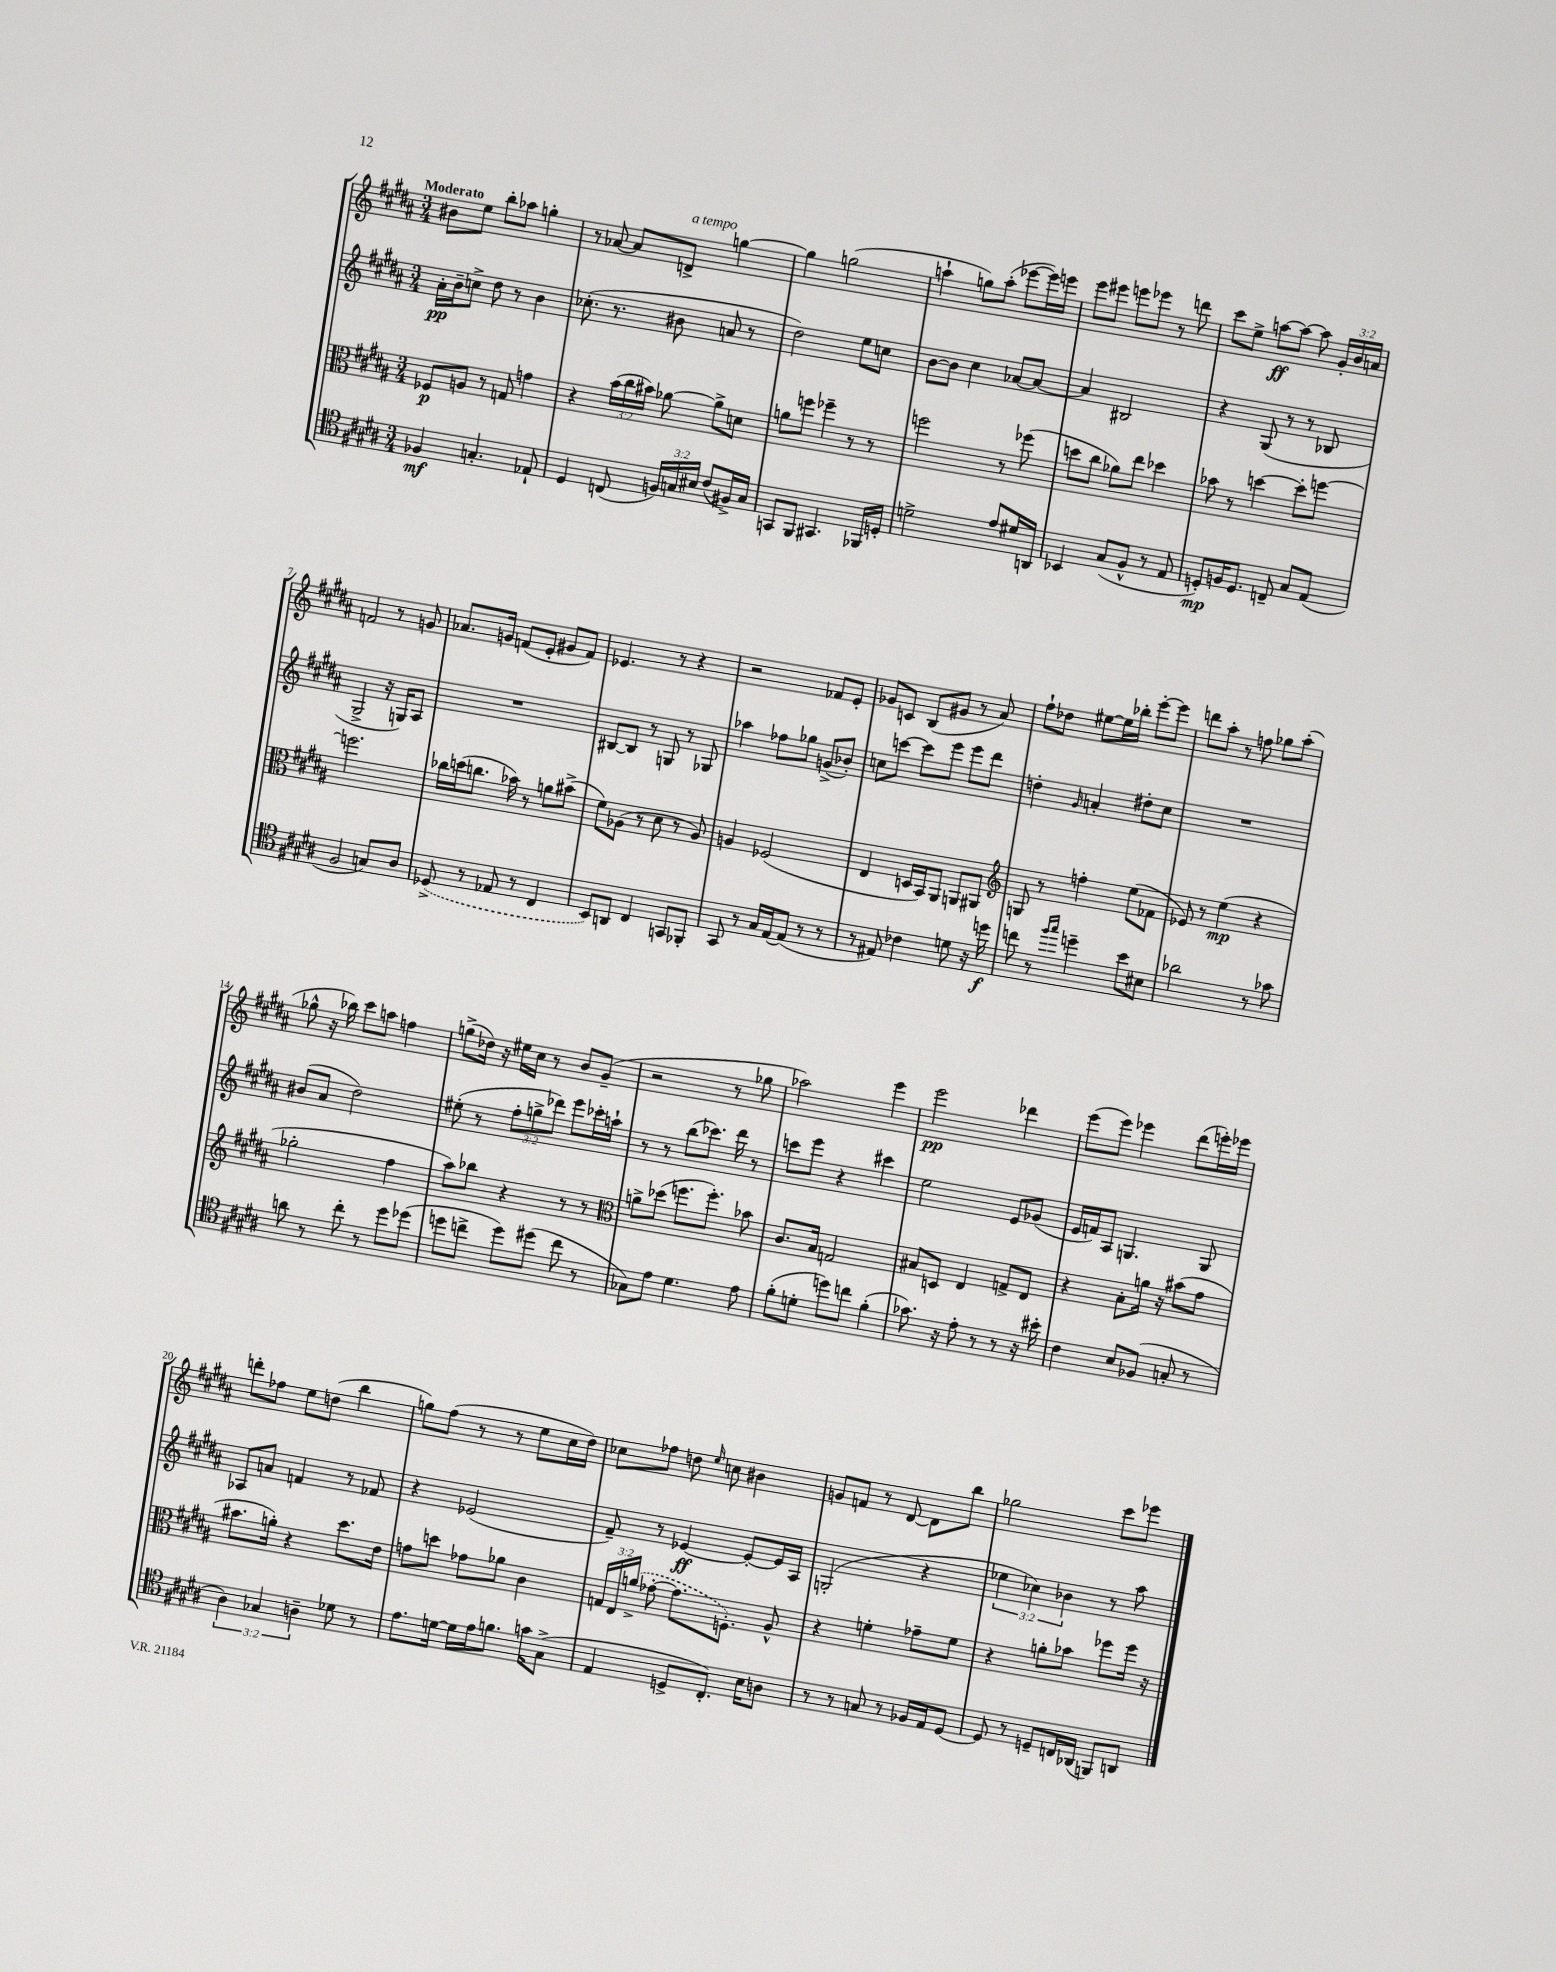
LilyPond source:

<<
\new StaffGroup <<
\new Staff = "s0" {
    \clef treble \key b \major \numericTimeSignature \time 3/4 \override Staff.TupletNumber.text = #tuplet-number::calc-fraction-text \tempo "Moderato"
    \autoBeamOff bis'8[ e''8] b''8[-. aes''8] g''4-. |
    r8 aes'8~ aes'8[ d'8]->^\markup { \italic "a tempo" } g''4~ |
    g''4 g''2( |
    a''4-! g''8[) a''8]-.( ees'''8[~ ees'''16) e'''16] |
    e'''8[ eis'''8] e'''8[ ees'''8] r8 d'''8 |
    cis'''8[ e''8]-> a''8[~\ff a''8]~ a''8 \tuplet 3/2 { gis'16[-. b'16 a'16] } |
    f'2 r8 g'8 |
    aes'8.[ g'16] f'8[( e'8]-. gis'8[ f'8]) |
    ees'4. r8 r4 |
    r2 fes'8[ e'8]-. |
    ges'8[ c'8] b8[( gis'8] r8 ais'8) |
    fis''8[-! des''8] eis''8[~ eis''16 bes''16]-. e'''8[~-. e'''8] |
    d'''8[ ais''8]-. r8 f''8 ges''8[ ais''8]-.( |
    ges''8-^ r16 bes''16) cis'''8[ a''8] f''4 |
    g''8[->( des''16]) r16 eis''16[ cis''16] r8 b'8[ gis'8]--( |
    r2 r8 ges''8 |
    aes''2) e'''4 |
    e'''2\pp des'''4 |
    e'''8[( e'''8]) ees'''4 dis'''8[( e'''16-.) ees'''16] |
    d'''8[-. fes''8] e''8[ d''8]( b''4 |
    g''8[) fis''8]( r8 r8 e''8[ cis''16 dis''16]) |
    ces''8[ fes''8] d''8 \grace { e''16 } c''8 bis'4 |
    g'8[ f'8] r8 dis'8~ dis'8[ b''8] |
    ges''2 cis'''8[ ees'''8] \bar "|." |
}
\new Staff = "s1" {
    \clef treble \key b \major \numericTimeSignature \time 3/4 \override Staff.TupletNumber.text = #tuplet-number::calc-fraction-text
    \autoBeamOff ais'16[-.\pp b'16-- c''8]-> dis''8 r8 b'4 |
    ces''8.-.( r8. bis'8 a'8 r8 |
    dis''2) e''8[ c''8] |
    b'8[~ b'8] cis''4 aes'8[~ aes'8]~ |
    aes'4 bis2 |
    r4 gis8( r8 r8 bes8 |
    gis2-> r16 g16[) ais8] |
    R2. |
    bis8[~ bis8] r8 g8 r8 ges8 |
    aes''4 fes''8[ ges''8] g'8[->( bes'8]-.) |
    c''8[ c'''8]~ c'''8[ e'''8] e'''8[ dis'''8] |
    d''4-. \grace { gis'16 } a'4-. dis''8[-. cis''8] |
    R2. |
    bis'8[( ais'8] dis''2) |
    eis''8-.( r8 \tuplet 3/2 { fis''8[-. g''8-> des'''8]) } e'''8[ ces'''16-. a''16]-! |
    r8 r8 b''8[( ces'''8.]) dis'''16 r8 |
    c'''8[ e'''8] r4 cis'''4 |
    e''2 e'8[ ges'8]( |
    e'16[ f'16) ais8] g4. g8 |
    aes8[ a'8] f'4 r8 fes'8 |
    r4 ees'2( |
    fis'8--) r8 ees'4~\ff ees'8[~-. ees'16 ais16] |
    g2-.( r4 |
    \tuplet 3/2 { ees''4 ces''4) bes'4 } r8 ais''8 \bar "|." |
}
\new Staff = "s2" {
    \clef alto \key b \major \numericTimeSignature \time 3/4 \override Staff.TupletNumber.text = #tuplet-number::calc-fraction-text
    \autoBeamOff fes8[\p a8] r8 g8 g'4 |
    r4 \tuplet 3/2 { b'16[( cis''16 bis'16]) } aes'8~ aes'8[-> d'8] |
    a'8[ f''8] fes''4-- r8 r8 |
    f''2 r8 fes''8( |
    d''8[ cis''8] aes'8[) e''8] des''4 |
    bes'8 r8 d''4~ d''8[-. f''8]~ |
    f''2. |
    ces''16[ d''16( c''8.] bes'16) r8 a'8[ bis'8]->( |
    fis'8[) aes8]( r8 dis'8 r8 aes8) |
    a4 fes2( |
    e4 d16[ b,16) ais,8] a,8[ ais,8] |
    \clef treble g8 r8 f''4-. e''8[( fes'8] |
    ees'8) r8 e''4\mp( r4 |
    ges''2-. fis''4 |
    ais''8[) bes''8] r4 r8 r8 |
    \clef alto a'8[-> des''8]( f''8.[ f''8.]-.) bes'8 |
    cis'8.[ b16] g2 |
    bis8[ d8] e4 g8[-> e8] |
    r4 b8[-. a'16] r16 bis'8[( gis'8] |
    bis'8.[ a'16]-.) r4 dis''8.[ e'16] |
    g'8[ d''8] ges'8[ aes'8] cis'4 |
    \tuplet 3/2 { g16[ e16 \once \slurDashed a'16]->( } ges'8~-. ges'8.[ f8.]-.) ais8-^ |
    r4 f'4-. ges'8[-- f'8] |
    r4 a'8[-. bes'8] fes''8[ fes''16] r16 \bar "|." |
}
\new Staff = "s3" {
    \clef tenor \key b \major \numericTimeSignature \time 3/4 \override Staff.TupletNumber.text = #tuplet-number::calc-fraction-text
    \autoBeamOff fes4\mf g4.-. ees8-! |
    dis4 c8( \tuplet 3/2 { f16[) g16 bis16] } cis'8[( fis16->) g16] |
    g,8[ fis,8] gis,4. fes,16[ d16]-. |
    d'2-> e'8[ dis'16 a,16] |
    bes,4 gis8[( fis8]-^ r8 e8 |
    d8[-.\mp) f16 d8.] c8-- gis8[ e8]( |
    fis2 g8[) ais8] |
    \once \slurDashed des8->( r8 ees8 r8 cis4 |
    b,8[) a,8] cis4 g,8[ fes,8]-. |
    gis,8 r8 gis16[ e16~ e8]( r8 r8 |
    r8 eis8) ces'4 d'8 r16 d''16\f |
    c''8 r8 \grace { fis''16[ gis''16] } d''4-- b'8[ bis8] |
    aes'2 r8 ges'8 |
    a'8 r8 cis''8-. r8 dis''8[ des''8]( |
    d''8[ c''8]-> d''8[) dis''8]( c''8 r8 |
    ges8[) e'8] dis'4. e'8 |
    fis'8[-.( d'8]-. d''8[) c''8] fis'4-.( |
    ges'8.) r16 e'8-. r8 r8 r16 bis'16-. |
    cis'4 b8[ fes8]( g8-. r8 |
    \tuplet 3/2 { ais4) ges4 a4-- } des'8 r8 |
    e'8.[ d'16]~ d'16[ e'16 f'8.] g'16[ gis8]->( |
    e4 d8[-> cis8.]-.) b16[ a8] |
    r8 r8 g8 r8 fes16[ e16 dis8]~ |
    dis8 r8 d8[-- c16 aes,16]( f,8[) a,8] \bar "|." |
}
>>
>>
